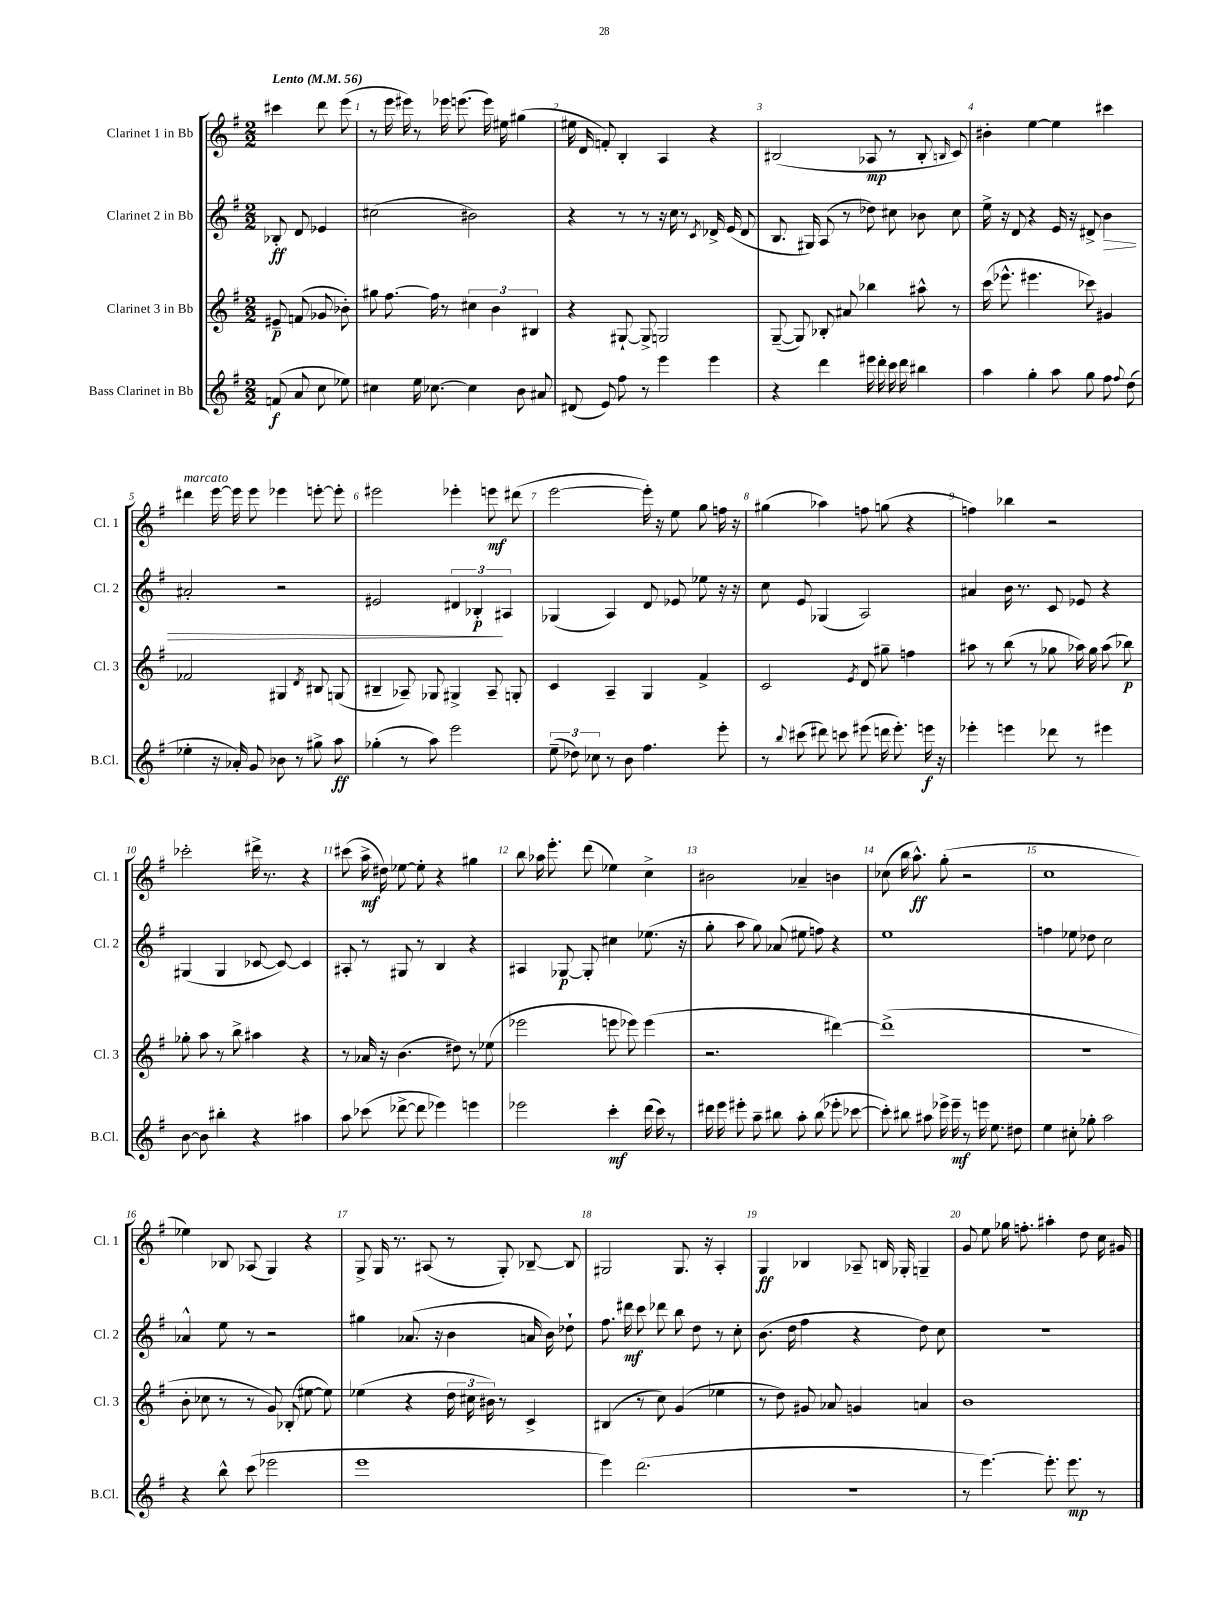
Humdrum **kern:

**kern	**dynam	**kern	**dynam	**kern	**dynam	**kern	**dynam
*part4	*part4	*part3	*part3	*part2	*part2	*part1	*part1
*staff4	*staff4	*staff3	*staff3	*staff2	*staff2	*staff1	*staff1
*I"Bass Clarinet in Bb	*	*I"Clarinet 3 in Bb	*	*I"Clarinet 2 in Bb	*	*I"Clarinet 1 in Bb	*
*I'B.Cl.	*	*I'Cl. 3	*	*I'Cl. 2	*	*I'Cl. 1	*
*clefG2	*	*clefG2	*	*clefG2	*	*clefG2	*
*k[f#]	*	*k[f#]	*	*k[f#]	*	*k[f#]	*
*M2/2	*	*M2/2	*	*M2/2	*	*M2/2	*
*MM56	*	*MM56	*	*MM56	*	*MM56	*
=	=	=	=	=	=	=	=
!	!	!	!	!	!	!LO:TX:a:B:t=Lento	!
(8fn/	f	8e#X~/	p	8B-X'/	ff	4ccc#X\	.
8a/	.	(8fn/	.	8d/	.	.	.
8cc\	.	8g-X/	.	4e-X/	.	8ddd\	.
8ee-X\)	.	8b-X'\)	.	.	.	(8eee\	.
=1	=1	=1	=1	=1	=1	=1	=1
4cc#X\	.	8gg#X\	.	(2cc#X\	.	8r	.
.	.	[8.ff#\	.	.	.	16eee\	.
.	.	.	.	.	.	16eee#X\)	.
16ee\	.	.	.	.	.	8r	.
[8.cc-X\	.	16ff#\]	.	.	.	.	.
.	.	8r	.	.	.	16eee-X\	.
.	.	.	.	.	.	(8.eeen\	.
4cc-\]	.	6cc#X\	.	2b#X\)	.	.	.
.	.	.	.	.	.	16eee\)	.
.	.	6b\	.	.	.	.	.
.	.	.	.	.	.	16ee#X\	.
8b\	.	.	.	.	.	(4gg#X\	.
.	.	6B#X/	.	.	.	.	.
8a#X/	.	.	.	.	.	.	.
=2	=2	=2	=2	=2	=2	=2	=2
(8d#X/	.	4r	.	4r	.	16ee#X\	.
.	.	.	.	.	.	16d/	.
8e/)	.	.	.	.	.	8fn'/)	.
8ff#\	.	[8G#X`/	.	8r	.	4B'/	.
8r	.	8G#^/]	.	8r	.	.	.
4eee\	.	2Gn/	.	16r	.	4A/	.
.	.	.	.	16cc\	.	.	.
.	.	.	.	8r	.	.	.
.	.	.	.	8qc/	.	.	.
4eee\	.	.	.	16d-X^/	.	4r	.
.	.	.	.	(16e/	.	.	.
.	.	.	.	8d-/	.	.	.
=3	=3	=3	=3	=3	=3	=3	=3
4r	.	([8G~/	.	8.B/	.	(2B#X/	.
.	.	8G/])	.	.	.	.	.
.	.	.	.	16G#X/)	.	.	.
4ddd\	.	8B-X'/	.	(8A/	.	.	.
.	.	8a#X/	.	8r	.	.	.
16eee#X\	.	4bb-X\	.	8dd-X\)	.	8A-X/	mp
16ddd'\	.	.	.	.	.	.	.
16ccc\	.	.	.	8cc#X\	.	8r	.
16ddd\	.	.	.	.	.	.	.
4bb#X\	.	8aa#X^^\	.	8b-X\	.	8B#'/	.
.	.	.	.	.	.	16qqBn/	.
.	.	8r	.	8cc#\	.	8c/)	.
=4	=4	=4	=4	=4	=4	=4	=4
4aa\	.	(16ccc\	.	16ee^\	.	4b#X'\	.
.	.	8.eee-X^^\	.	16r	.	.	.
.	.	.	.	8d/	.	.	.
4gg'\	.	4.eee#X\	.	4r	.	[4ee\	.
8aa\	.	.	.	16e/	.	4ee\]	.
.	.	.	.	16r	.	.	.
8gg\	.	8ccc-X\)	.	8d#X^/	.	.	.
!	!	!	!	!	!LO:HP:b	!	!
8ff#\	.	4g#X/	.	4b\	>	4ccc#X\	.
8qqff#/	.	.	.	.	.	.	.
(8dd\	.	.	.	.	.	.	.
!!LO:LB:g=z
=5	=5	=5	=5	=5	=5	=5	=5
!	!	!	!	!	!	!LO:TX:a:i:t=marcato	!
4ee-X'\	.	2f-X/	.	2a#X'/	.	4ddd#X\	.
16r	.	.	.	.	.	[16eee\	.
16a-X'/)	.	.	.	.	.	16eee\]	.
8g/	.	.	.	.	.	8eee\	.
8b-X\	.	4G#X/	.	2r	.	4eee-X\	.
8r	.	.	.	.	.	.	.
.	.	8qd/	.	.	.	.	.
8gg#X^\	.	8B#X/	.	.	.	[8eeen'\	.
8aa\	ff	(8Gn/	.	.	.	8eee'\]	.
=6	=6	=6	=6	=6	=6	=6	=6
(4gg-X'\	.	4B#X~/	.	2e#X/	.	2eee#X\	.
8r	.	8A-X~/)	.	.	.	.	.
8aa\)	.	8G-X/	.	.	.	.	.
2eee\	.	4G#X^/	.	6d#X/	.	4eee-X'\	.
.	.	.	.	6B-X'/	p	.	.
.	.	8A-~/	.	.	.	8eeen\	mf
.	.	.	.	6A#X/	]	.	.
.	.	8Gn'/	.	.	.	(8ddd#X\	.
=7	=7	=7	=7	=7	=7	=7	=7
(12ee~\	.	4c/	.	(4G-X/	.	[2eee\	.
12dd-X\)	.	.	.	.	.	.	.
12cc-X\	.	.	.	.	.	.	.
8r	.	4A~/	.	4A/)	.	.	.
8b\	.	.	.	.	.	.	.
4.ff#\	.	4G/	.	8d/	.	16eee'\])	.
.	.	.	.	.	.	16r	.
.	.	.	.	8e-X/	.	8ee\	.
.	.	4f#^/	.	8ee-X\	.	8gg\	.
8eee'\	.	.	.	16r	.	16ffn\	.
.	.	.	.	16r	.	16r	.
=8	=8	=8	=8	=8	=8	=8	=8
8r	.	2c/	.	8cc\	.	(4gg#X\	.
8qqbb/	.	.	.	.	.	.	.
(8ccc#X\	.	.	.	8e/	.	.	.
8ddd#X\)	.	.	.	(4G-X/	.	4aa-X\)	.
8cccn\	.	.	.	.	.	.	.
.	.	8qe/	.	.	.	.	.
(8eee#X\	.	8d/	.	2A/)	.	8ffn\	.
16dddn\	.	8gg#X~\	.	.	.	(8ggn\	.
8.eee#'\)	.	.	.	.	.	.	.
.	.	4ffn\	.	.	.	4r	.
16eeen\	f	.	.	.	.	.	.
16r	.	.	.	.	.	.	.
=9	=9	=9	=9	=9	=9	=9	=9
4eee-X'\	.	8aa#X\	.	4a#X/	.	4ffn\)	.
.	.	8r	.	.	.	.	.
4eeen\	.	(8bb\	.	16b\	.	4bb-X\	.
.	.	.	.	8.r	.	.	.
.	.	8r	.	.	.	.	.
8ddd-X\	.	8gg-X\	.	8c/	.	2r	.
8r	.	16aa-X\)	.	8e-X/	.	.	.
.	.	16gg-\	.	.	.	.	.
4eee#X\	.	(8aa-\	.	4r	.	.	.
.	.	8bb-X\)	p	.	.	.	.
!!LO:LB:g=z
=10	=10	=10	=10	=10	=10	=10	=10
[8b\	.	8gg-X'\	.	(4G#X/	.	2ccc-X'\	.
8b\]	.	8aa\	.	.	.	.	.
4bb#X'\	.	8r	.	4G#/	.	.	.
.	.	8bb^\	.	.	.	.	.
4r	.	4aa#X\	.	[8c-X/	.	16ddd#X^\	.
.	.	.	.	.	.	8.r	.
.	.	.	.	8c-/_)	.	.	.
4aa#X\	.	4r	.	4c-/]	.	4r	.
=11	=11	=11	=11	=11	=11	=11	=11
8aa\	.	8r	.	8A#X'/	.	(8ccc#X\	.
(8ccc-X\	.	16a-X/	.	8r	.	16aa^\	mf
.	.	16r	.	.	.	16dd#X\)	.
[8ddd-X^\	.	(4.b\	.	8G#X/	.	[8ee-X\	.
8ddd-\]	.	.	.	8r	.	8ee-'\]	.
4eee-X\)	.	.	.	4B/	.	4r	.
.	.	8dd#X\)	.	.	.	.	.
4eeen\	.	8r	.	4r	.	4gg#X\	.
.	.	(8ee-X\	.	.	.	.	.
=12	=12	=12	=12	=12	=12	=12	=12
2eee-X\	.	2eee-X\	.	4A#X/	.	8bb\	.
.	.	.	.	.	.	16aa-X\	.
.	.	.	.	.	.	8.eee'\	.
.	.	.	.	[8G-X/	p	.	.
.	.	.	.	8G-'/]	.	(8ddd\	.
4ccc'\	mf	8eeen\	.	4cc#X\	.	4ee-X\)	.
.	.	8eee-X\)	.	.	.	.	.
(16ddd\	.	(4eee-\	.	(8.ee-X\	.	4cc^\	.
16ccc\)	.	.	.	.	.	.	.
8r	.	.	.	.	.	.	.
.	.	.	.	16r	.	.	.
=13	=13	=13	=13	=13	=13	=13	=13
16ddd#X\	.	2.r	.	8gg'\	.	2b#X\	.
16eee\	.	.	.	.	.	.	.
8eee#X'\	.	.	.	8aa\	.	.	.
8aa~\	.	.	.	8gg\)	.	.	.
8bb#X\	.	.	.	(8a-X/	.	.	.
8aa'\	.	.	.	8ee#X\	.	4a-X~/	.
(8bb#\	.	.	.	8ffn\)	.	.	.
8eee-X'\	.	[4ddd#X\)	.	4r	.	4bn\	.
[8ccc-X\	.	.	.	.	.	.	.
=14	=14	=14	=14	=14	=14	=14	=14
8ccc-'\])	.	(1ddd#^]	.	1ee	.	(8cc-X\	.
8bb#X\	.	.	.	.	.	16bb\	.
.	.	.	.	.	.	8.aa^^\)	ff
8aa#X\	.	.	.	.	.	.	.
16eee-X^\	.	.	.	.	.	(8gg'\	.
16eee-~\	mf	.	.	.	.	.	.
8r	.	.	.	.	.	2r	.
16eeen\	.	.	.	.	.	.	.
8.ee\	.	.	.	.	.	.	.
8dd#X\	.	.	.	.	.	.	.
=15	=15	=15	=15	=15	=15	=15	=15
4ee\	.	1r	.	4ffn\	.	1cc	.
8cc#X'\	.	.	.	8ee-X\	.	.	.
8gg-X'\	.	.	.	8dd-X\	.	.	.
2aa\	.	.	.	2cc\	.	.	.
!!LO:LB:g=z
=16	=16	=16	=16	=16	=16	=16	=16
4r	.	8b'\	.	4a-X^^/	.	4ee-X\)	.
.	.	8cc-X\	.	.	.	.	.
8bb^^\	.	8r	.	8ee\	.	8B-X/	.
(8ccc\	.	8r	.	8r	.	(8A-X/	.
2eee-X\	.	8g/)	.	2r	.	4G/)	.
.	.	(8B-X'/	.	.	.	.	.
.	.	[8ee#X\	.	.	.	4r	.
.	.	8ee#\])	.	.	.	.	.
=17	=17	=17	=17	=17	=17	=17	=17
1eee	.	(4ee-X\	.	4gg#X\	.	8G^/	.
.	.	.	.	.	.	16G/	.
.	.	.	.	.	.	8.r	.
.	.	4r	.	(8.a-X/	.	.	.
.	.	.	.	.	.	(8A#X/	.
.	.	.	.	16r	.	.	.
.	.	24dd\	.	4b\	.	8r	.
.	.	24cc#X\	.	.	.	.	.
.	.	24b#X\)	.	.	.	.	.
.	.	8r	.	.	.	8G'/)	.
.	.	4c^/	.	16an/	.	[8B-X~/	.
.	.	.	.	16b\)	.	.	.
.	.	.	.	8dd-X`\	.	8B-/]	.
=18	=18	=18	=18	=18	=18	=18	=18
4eee\)	.	(4B#X/	.	8.ff#\	.	2G#X/	.
.	.	.	.	16ddd#X\	mf	.	.
(2.ddd\	.	8r	.	8ccc\	.	.	.
.	.	8cc\)	.	8ddd-X\	.	.	.
.	.	(4g/	.	8bb\	.	8.G#/	.
.	.	.	.	8dd\	.	.	.
.	.	.	.	.	.	16r	.
.	.	4ee-X\	.	8r	.	4A'/	.
.	.	.	.	8cc'\	.	.	.
=19	=19	=19	=19	=19	=19	=19	=19
1r	.	8r	.	(8.b\	.	4G/	ff
.	.	8dd\)	.	.	.	.	.
.	.	.	.	16dd\	.	.	.
.	.	8g#X/	.	4ff#\	.	4B-X/	.
.	.	8a-X/	.	.	.	.	.
.	.	4gn/	.	4r	.	8A-X~/	.
.	.	.	.	.	.	16Bn/	.
.	.	.	.	.	.	16G-X'/	.
.	.	4an/	.	8dd\)	.	4Gn~/	.
.	.	.	.	8cc\	.	.	.
=20	=20	=20	=20	=20	=20	=20	=20
8r	.	1b	.	1r	.	8g/	.
[4.eee\)	.	.	.	.	.	8ee\	.
.	.	.	.	.	.	16gg-X\	.
.	.	.	.	.	.	8.ffn'\	.
8.eee'\]	.	.	.	.	.	4aa#X'\	.
8.eee\	mp	.	.	.	.	.	.
.	.	.	.	.	.	8dd\	.
8r	.	.	.	.	.	16cc\	.
.	.	.	.	.	.	16g#X/	.
==	==	==	==	==	==	==	==
*-	*-	*-	*-	*-	*-	*-	*-
